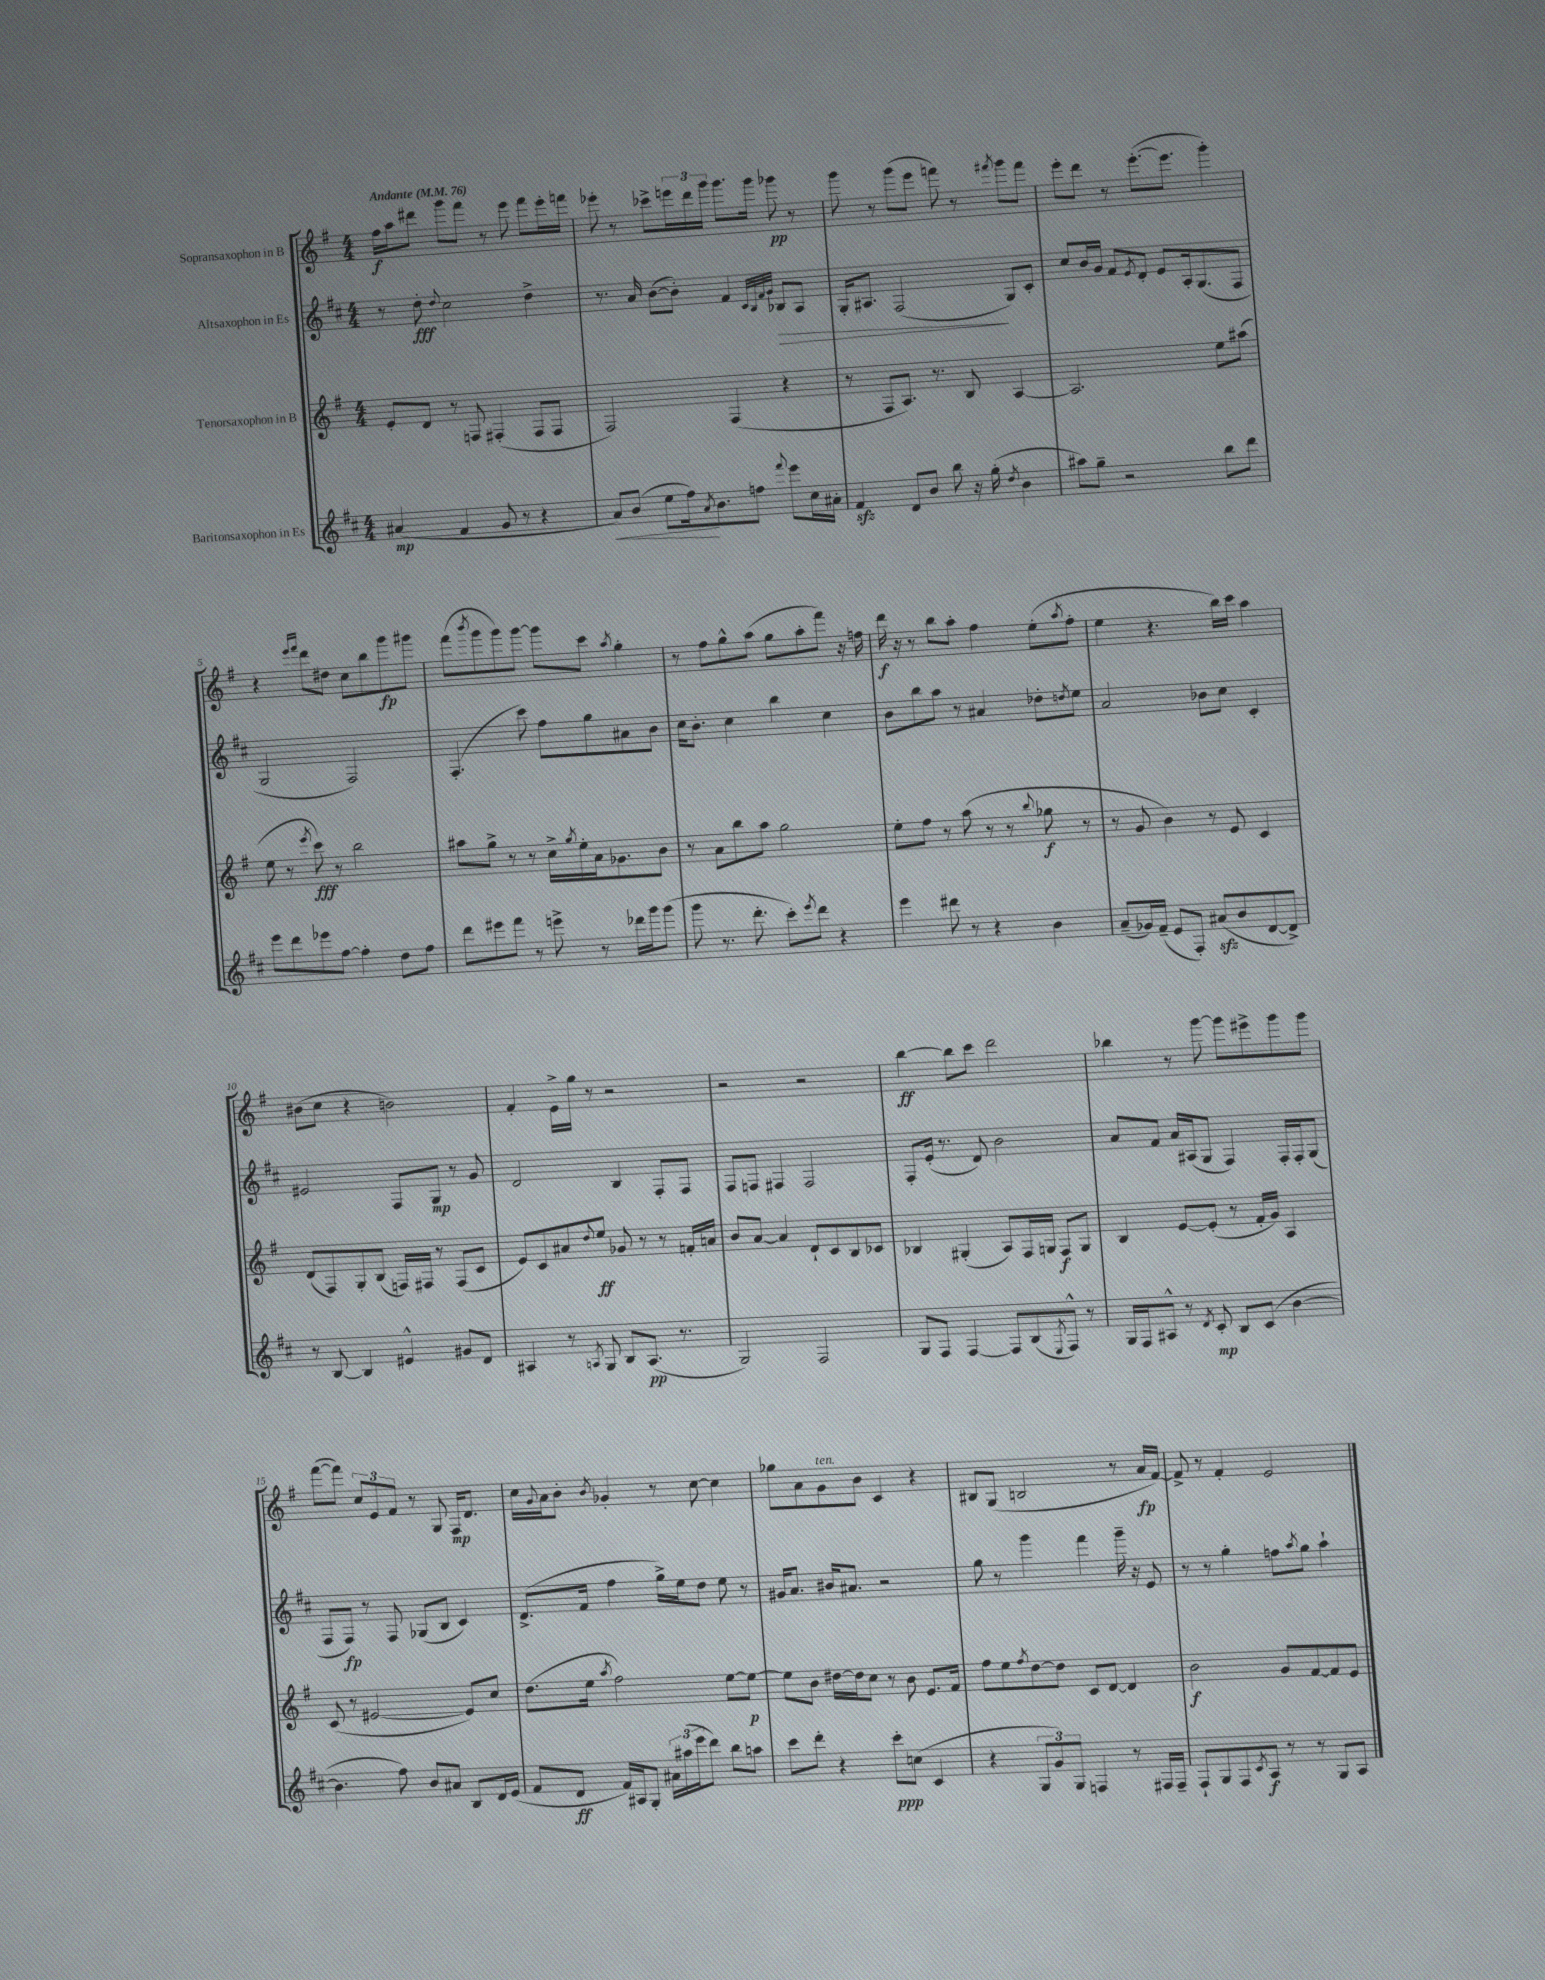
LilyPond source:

<<
\new StaffGroup <<
\new Staff = "s0" \with { instrumentName = "Sopransaxophon in B" } {
    \clef treble \key g \major \numericTimeSignature \time 4/4 \tempo "Andante" 4 = 76
    fis''16\f a''16 dis'''8 g'''8 fis'''8 r8 e'''8 fis'''8 e'''16-. f'''16 |
    ees'''8-. r8 ces'''8-> \tuplet 3/2 { e'''16 d'''16 g'''16 } g'''8. g'''16 ges'''8\pp r8 |
    g'''8 r8 g'''8( e'''8 f'''8) r8 \acciaccatura { fis'''8 } g'''8 fis'''8 |
    e'''8-. d'''8 r8 e'''8.~-.( e'''8. g'''4-.) |
    r4 \grace { e'''16 fis'''16 } d'''8 dis''8 c''8 b''8 g'''8\fp gis'''8 |
    fis'''8( \acciaccatura { b'''8 } g'''8 g'''8) g'''8~ g'''8 c'''8 \acciaccatura { a''8 } g''4-. |
    r8 fis''8 g''8-^ a''8( g''8 a''8-. fis'''8) r16 f''16 |
    d'''16\f r16 r8 b''8 a''8-. fis''4 e''8-.( \acciaccatura { a''8 } fis''8-. |
    e''4 r4. b''16) c'''16 a''4 |
    bis'8( c''8 r4 b'2) |
    fis'4-. e'16-> g''16 r8 r2 |
    r2 r2 |
    b''4~\ff b''8 c'''8 d'''2 |
    bes''4 r8 g'''8~ g'''8 eis'''8-> g'''8 g'''8 |
    fis'''8~( fis'''8) \tuplet 3/2 { c''8 e'8 fis'8 } r8 g8 fis16\mp d'8. |
    c''16 \appoggiatura { g'8 } a'16 b'8-. \acciaccatura { b'8 } ges'4-. r8 c''8~ c''4 |
    ges''8 a'8 g'8^\markup { \italic "ten." } b'8 c'4 r4 |
    bis8 g8( b2 r8 a'16\fp fis'16~) |
    fis'8-> r8 fis'4-. e'2 \bar "|." |
}
\new Staff = "s1" \with { instrumentName = "Altsaxophon in Es" } {
    \clef treble \key d \major \numericTimeSignature \time 4/4
    r8 d''8-.\fff \appoggiatura { d''8 } cis''2 d''4-> |
    r8. a'16 b'8~( b'8-.) fis'4 \grace { cis'32 b32 fis'32 g'32 } bes8\> a8 |
    g16-. ais8. fis2\!( g8) cis'8-. |
    cis''8 b'16 g'16 fis'8 \acciaccatura { e'8 } d'8-. e'8 a16-. g8.( fis8 |
    g2 fis2) |
    fis4.-.( cis'''8) fis''8 g''8 ais'8 b'8 |
    cis''16 b'8.-. cis''4 b''4 cis''4 |
    b'8 b''8 a''8 r8 ais'4 des''8-. \acciaccatura { d''8 } e''8 |
    a'2 bes'8 cis''8 cis'4-. |
    eis'2 fis8 g8\mp r8 g'8 |
    d'2 b4 fis8-. fis8 |
    fis8 f8 fis4 fis2 |
    fis8-. e'16-.( r8. d'8) b'2 |
    a'8 fis'8 a'16 ais16( g8 fis4) fis16-. fis16-. g8( |
    fis8 fis8\fp) r8 fis8 ges8( b8 cis'4) |
    d'8.->( fis'16 fis''4 g''16->) e''16 d''8 e''8 r8 |
    gis'16 a'8. bis'16 ais'8. r2 |
    g''8 r8 g'''4 fis'''4 g'''16-- r16 e'8 |
    r8 r8 g''4-. f''8 \acciaccatura { a''8 } g''8 a''4-! \bar "|." |
}
\new Staff = "s2" \with { instrumentName = "Tenorsaxophon in B" } {
    \clef treble \key g \major \numericTimeSignature \time 4/4
    e'8-. d'8 r8 f8 fis4-.( fis8 fis8 |
    fis2) fis4( r4 |
    r8 fis8 a8.) r8. b8 a4~ |
    a2. e''8 ais''8( |
    e''8 r8 \acciaccatura { e'''8 } c'''8\fff) r8 b''2 |
    ais''8 g''8-> r8 r8 c''16-> \acciaccatura { g''8 } e''16-. a'16 ges'8. b'8 |
    r8 a'8 b''8 a''8 g''2 |
    e''8-. fis''8 r8 a''8( r8 r8 \appoggiatura { b''8 } ges''8\f r8 |
    r8 g'8 b'4) r8 e'8 c'4 |
    d'8( fis8) g8-. b8( f16) fis16 r8 fis8( c'8 |
    e'8) c'8 ais'8 \appoggiatura { d''8 } e''8\ff ges'8 r8 r8 f'16-. a'16 |
    b'8 a'8~ a'4 d'8-! c'8 b8 ces'8 |
    bes4 gis4-.( a8) fis16 g16 fis8\f g8 |
    b4 e'8~ e'8-.( r8 fis'16-. g'16) a4 |
    c'8( r8 eis'2~ eis'8) c''8 |
    d''8.( e''16 \acciaccatura { a''8 } fis''2) e''8~ e''8~\p |
    e''8 b'8 dis''16~ dis''16 c''8 r8 b'8 e'8. fis'16 |
    fis''8 e''8 \acciaccatura { fis''8 } d''8~ d''8 c'8 d'8~ d'4 |
    b'2\f g'8 fis'8~ fis'8 e'8 \bar "|." |
}
\new Staff = "s3" \with { instrumentName = "Baritonsaxophon in Es" } {
    \clef treble \key d \major \numericTimeSignature \time 4/4
    ais'4\mp( fis'4 g'8 r8 r4 |
    a'8\<) b'8( e''8 fis''16\!) \acciaccatura { a'8 } b'8. f''8 \appoggiatura { fis'''8 } e'''8 cis''16 ais'16-. |
    fis'4\sfz d'8 b'8 b''8 r16 g''16-.( \acciaccatura { d''8 } b'4 |
    ais''8) g''8-- r2 b''8 d'''8 |
    e'''8 d'''8 ees'''8 fis''8~ fis''4-. d''8 fis''8 |
    d'''8 eis'''8 fis'''8 r8 e'''8-> r8 des'''16 g'''16 g'''8( |
    g'''8 r8. d'''8.-. cis'''8-.) \acciaccatura { e'''8 } d'''8 r4 |
    e'''4 dis'''8 r8 r4 b'4 |
    a'8--( ges'16) fis'16--( e'8 fis8-.) ais'8\sfz( b'8 d'8~ d'8->) |
    r8 b8~ b4 eis'4-^ gis'8 d'8 |
    ais4 r8 \acciaccatura { a8 } g8 b8 a8.\pp( r8. |
    g2) fis2 |
    g8 fis8 fis4~ fis8 b8( \acciaccatura { e8 } fis8-^) r8 |
    g16 fis16 ais8-^ r8 \acciaccatura { d'8 } cis'8-.\mp b8 cis'8( b'4~ |
    b'4. fis''8) b'8 ais'8 b8 d'16 e'16( |
    fis'8 d'8\ff fis'16) ais16 g8-. \tuplet 3/2 { ais'16 ais''16( e'''16 } d'''8) b''8 a''8 |
    cis'''8 d'''8-. r4 cis'''8-.\ppp c''8( cis'4 |
    r4 \tuplet 3/2 { g8 g'8) g8 } f4 r8 fis16 fis16-- |
    fis8-! g8 fis8 \acciaccatura { cis'8 } a8\f r8 r8 g8 a8 \bar "|." |
}
>>
>>
